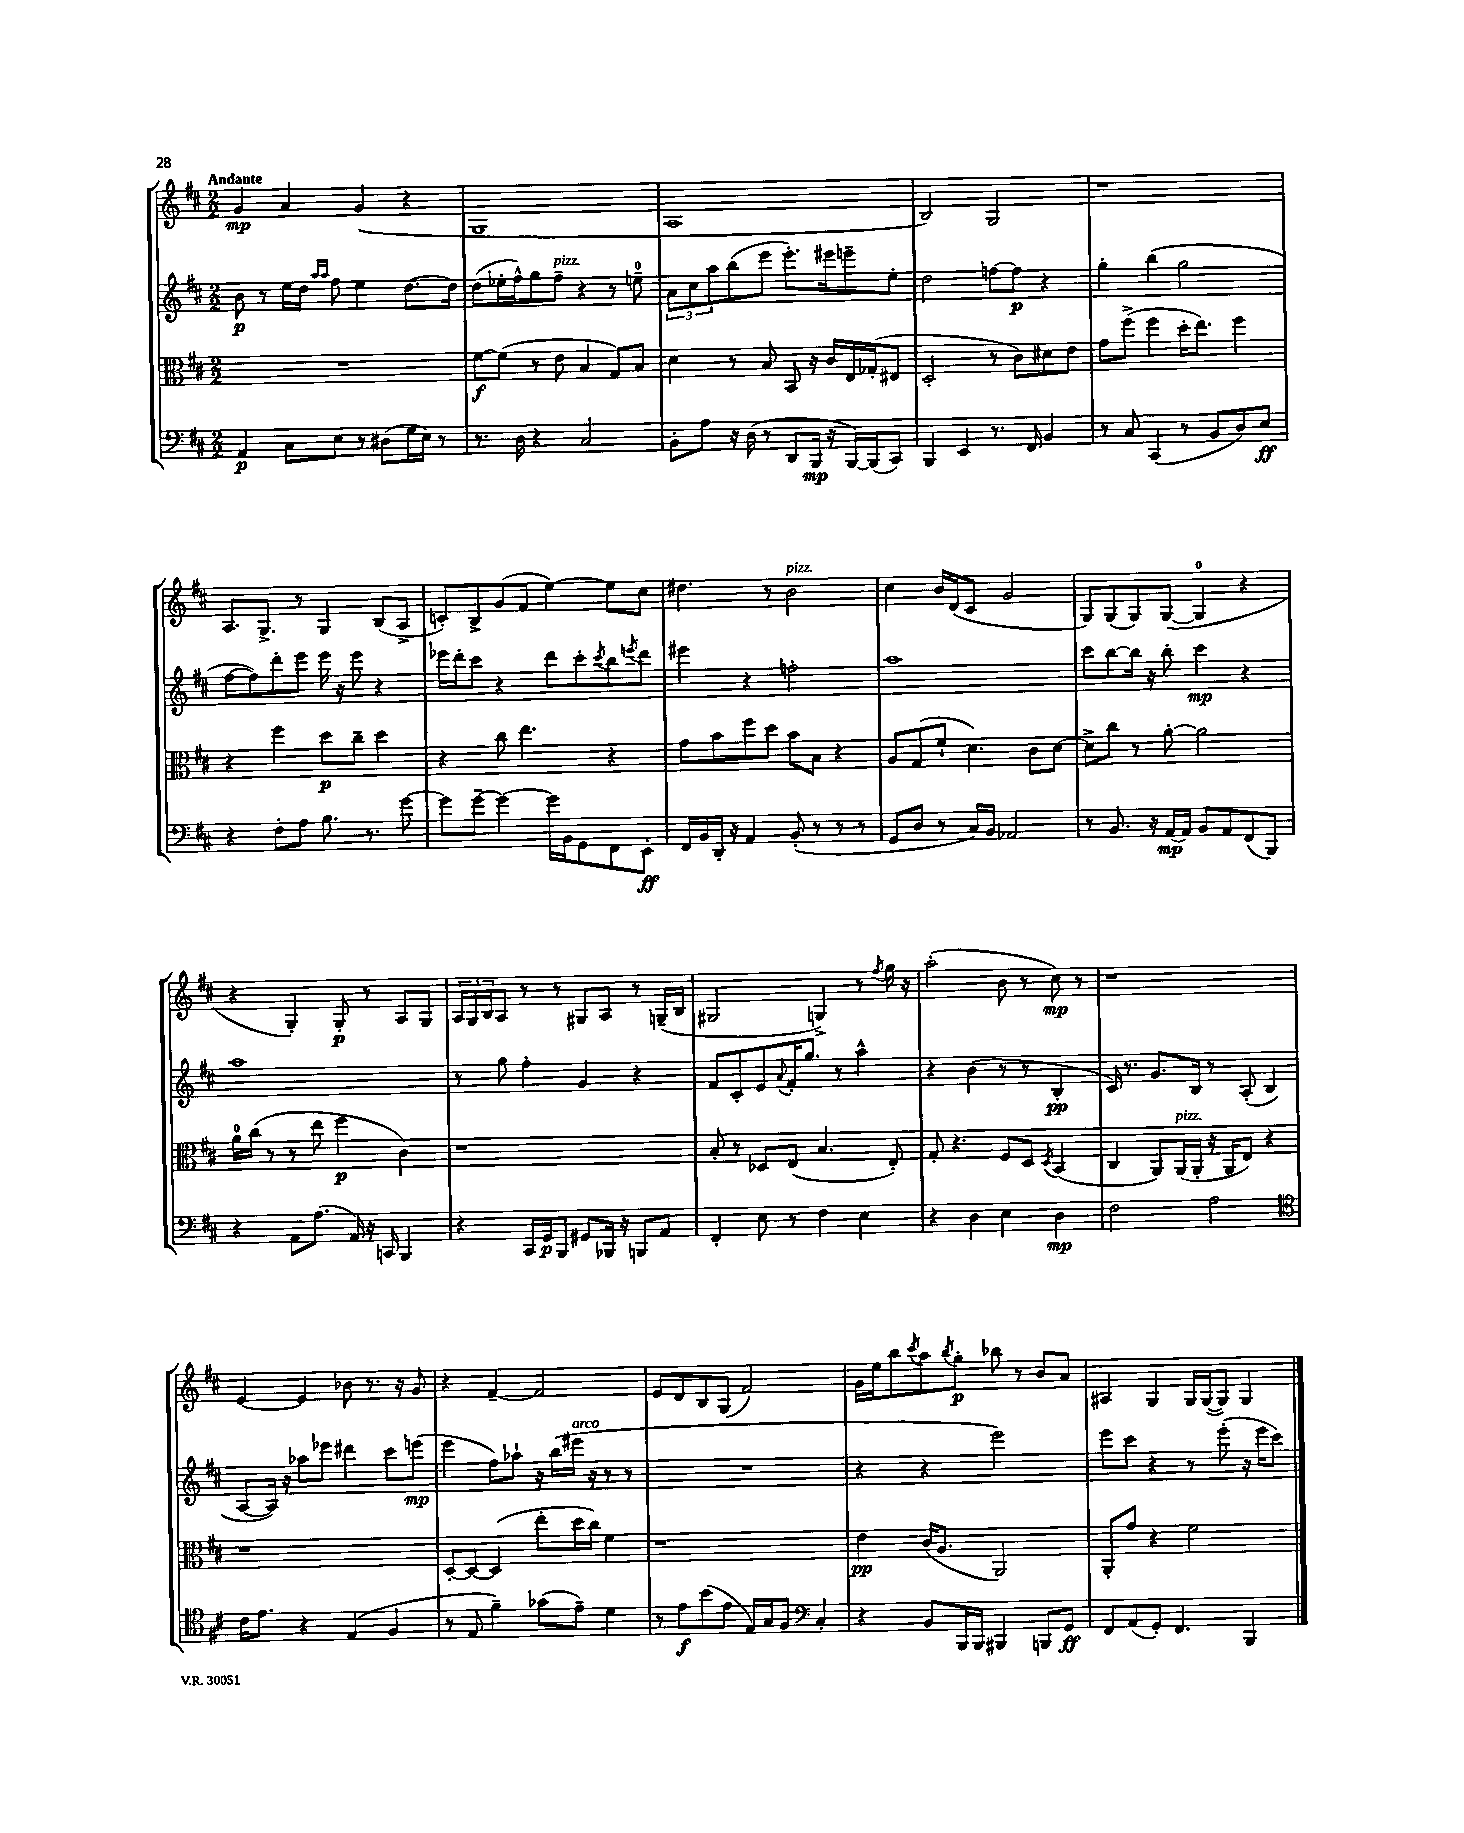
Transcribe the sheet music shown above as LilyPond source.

<<
\new StaffGroup <<
\new Staff = "s0" {
    \clef treble \key d \major \numericTimeSignature \time 2/2 \tempo "Andante"
    g'4\mp a'4 g'4( r4 |
    g1 |
    a1 |
    b2) g2 |
    r1 |
    a8. g8.-> r8 g4 b8( a8-> |
    c'8-.) b8-> g'8( fis'8 e''4~) e''8 cis''8 |
    dis''4. r8 b'2^\markup { \italic "pizz." } |
    cis''4 b'16 d'16( cis'8 g'2 |
    g8) g8( g8) g8~( g4-0 r4 |
    r4 g4-.) g8-.\p r8 a8 g8 |
    \tuplet 3/2 { a16 g16 b16 } a8 r8 r8 gis8 a8 r8 g16--( b16 |
    gis2 g4->) r8 \acciaccatura { fis''8 } g''16 r16 |
    a''2-.( b'8 r8 cis''8\mp) r8 |
    r1 |
    e'4~ e'4 bes'8 r8. r16 g'8 |
    r4 fis'4~-- fis'2 |
    e'8 d'8 b8 g8( fis'2) |
    g'16 e''16 b''8 \acciaccatura { cis'''8 } a''8 \acciaccatura { b''8 } g''8-.\p bes''8 r8 b'8 a'8 |
    ais4 g4 g16 g16~( g8) g4 \bar "|." |
}
\new Staff = "s1" {
    \clef treble \key d \major \numericTimeSignature \time 2/2
    b'8\p r8 e''16 d''16 \grace { a''16 a''16 } fis''8 e''4 d''8.~ d''16 |
    d''8( ees''16-. fis''16-^) g''8 fis''8--^\markup { \italic "pizz." } r4 r8 e''8-0-- |
    \tuplet 3/2 { a'8 cis''8 a''8 } b''8( e'''8 e'''8.-.) eis'''16 e'''8-- e''8-. |
    d''2 f''8~ f''8\p r4 |
    g''4-. b''4( g''2 |
    fis''8~ fis''8) d'''8-. e'''8 e'''16 r16 e'''8 r4 |
    ees'''16 d'''16-. cis'''8 r4 d'''8 cis'''8-. \acciaccatura { cis'''8 } b''8 \acciaccatura { e'''8 } d'''8 |
    eis'''4 r4 f''2-. |
    a''1 |
    cis'''8 b''8~ b''16 r16 b''8-. cis'''4\mp r4 |
    a''1 |
    r8 g''8 fis''4-. g'4 r4 |
    fis'8 cis'8-. e'8 \appoggiatura { a'8 } fis'16-. g''8. r8 a''4-^ |
    r4 b'4( r8 r8 b4-.\pp |
    cis'16) r8. g'8. b16 r8 a8-.( b4 |
    a8~ a16) r16 aes''8 ees'''8 dis'''4 cis'''8 e'''8\mp( |
    e'''4 fis''8) aes''8-! r16 b''16( eis'''16^\markup { \italic "arco" } r16 r8 r8 |
    R1 |
    r4 r4 e'''2) |
    e'''8 cis'''8 r4 r8 e'''8-.( r16 e'''16 cis'''8) \bar "|." |
}
\new Staff = "s2" {
    \clef alto \key d \major \numericTimeSignature \time 2/2
    R1 |
    fis'8~\f fis'8( r8 e'8 b4 g8) b8 |
    d'4 r8 b8 b,8 r16 cis'16 e16 ges16-.( eis8 |
    d2-. r8 cis'8) dis'8 e'8 |
    g'8 fis''8->( fis''4 d''16-. e''8.) fis''4 |
    r4 fis''4 d''8\p cis''8-- d''4 |
    r4 cis''8 e''4. r4 |
    g'8 b'8 fis''8 d''8 b'8 b8 r4 |
    a8 g8( fis'8-! d'4.) cis'8 d'8~ |
    d'8-> cis''8 r8 a'8~-. a'2 |
    a'16-0 cis''16( r8 r8 e''8 fis''4\p cis'4) |
    r1 |
    b8-. r8 des8 e8( b4. e8-.) |
    g8-. r4. fis8 d8 \acciaccatura { d8 } b,4( |
    cis4 a,8) a,16^\markup { \italic "pizz." }( a,16-. r16 a,16 e8) r4 |
    r1 |
    d8~-. d8~ d4( e''8-. d''16 cis''16) fis'4 |
    r1 |
    e'4\pp cis'16( a8. a,2) |
    a,8-. g'8 r4 fis'2 \bar "|." |
}
\new Staff = "s3" {
    \clef bass \key d \major \numericTimeSignature \time 2/2
    a,4\p cis8 e8 r8 dis8( g16 e16) r8 |
    r8. d16 r4 cis2 |
    b,8-. a8 r16 d16( r8 d,8 b,,16\mp r16 b,,16~) b,,16( cis,8) |
    b,,4 e,4 r8. fis,16 b,4 |
    r8 cis8 cis,4( r8 b,8 d8) e8\ff |
    r4 fis8-. a8 b8. r8. g'8~ |
    g'8 g'8~-- g'4~ g'16 b,16 g,8 fis,8 e,8-.\ff |
    fis,16 b,16 d,16-. r16 a,4 b,8-.( r8 r8 r8 |
    g,8 d8 r8 cis16) b,16 aes,2 |
    r8 b,8. r16 a,16~\mp a,16 b,8 a,8 fis,8( b,,8) |
    r4 a,8 a8.( a,16) r16 c,16 b,,4 |
    r4 cis,16 g,16\p b,,8 gis,8 bes,,16 r16 b,,8 a,8 |
    fis,4-. e8 r8 fis4 e4 |
    r4 d4 e4 d4\mp |
    fis2 a2 |
    \clef tenor cis'16 e'8. r4 e4( fis4 |
    r8 e8 fis'4--) ges'8( e'8--) d'4 |
    r8 e'8\f b'8( e'8 e16) g16 fis8 \clef bass cis4-. |
    r4 b,8 b,,16 b,,16 bis,,4 b,,8 g,8\ff |
    fis,8 a,8( g,8-.) fis,4. b,,4 \bar "|." |
}
>>
>>
\layout { \context { \Score \remove "Bar_number_engraver" } }
